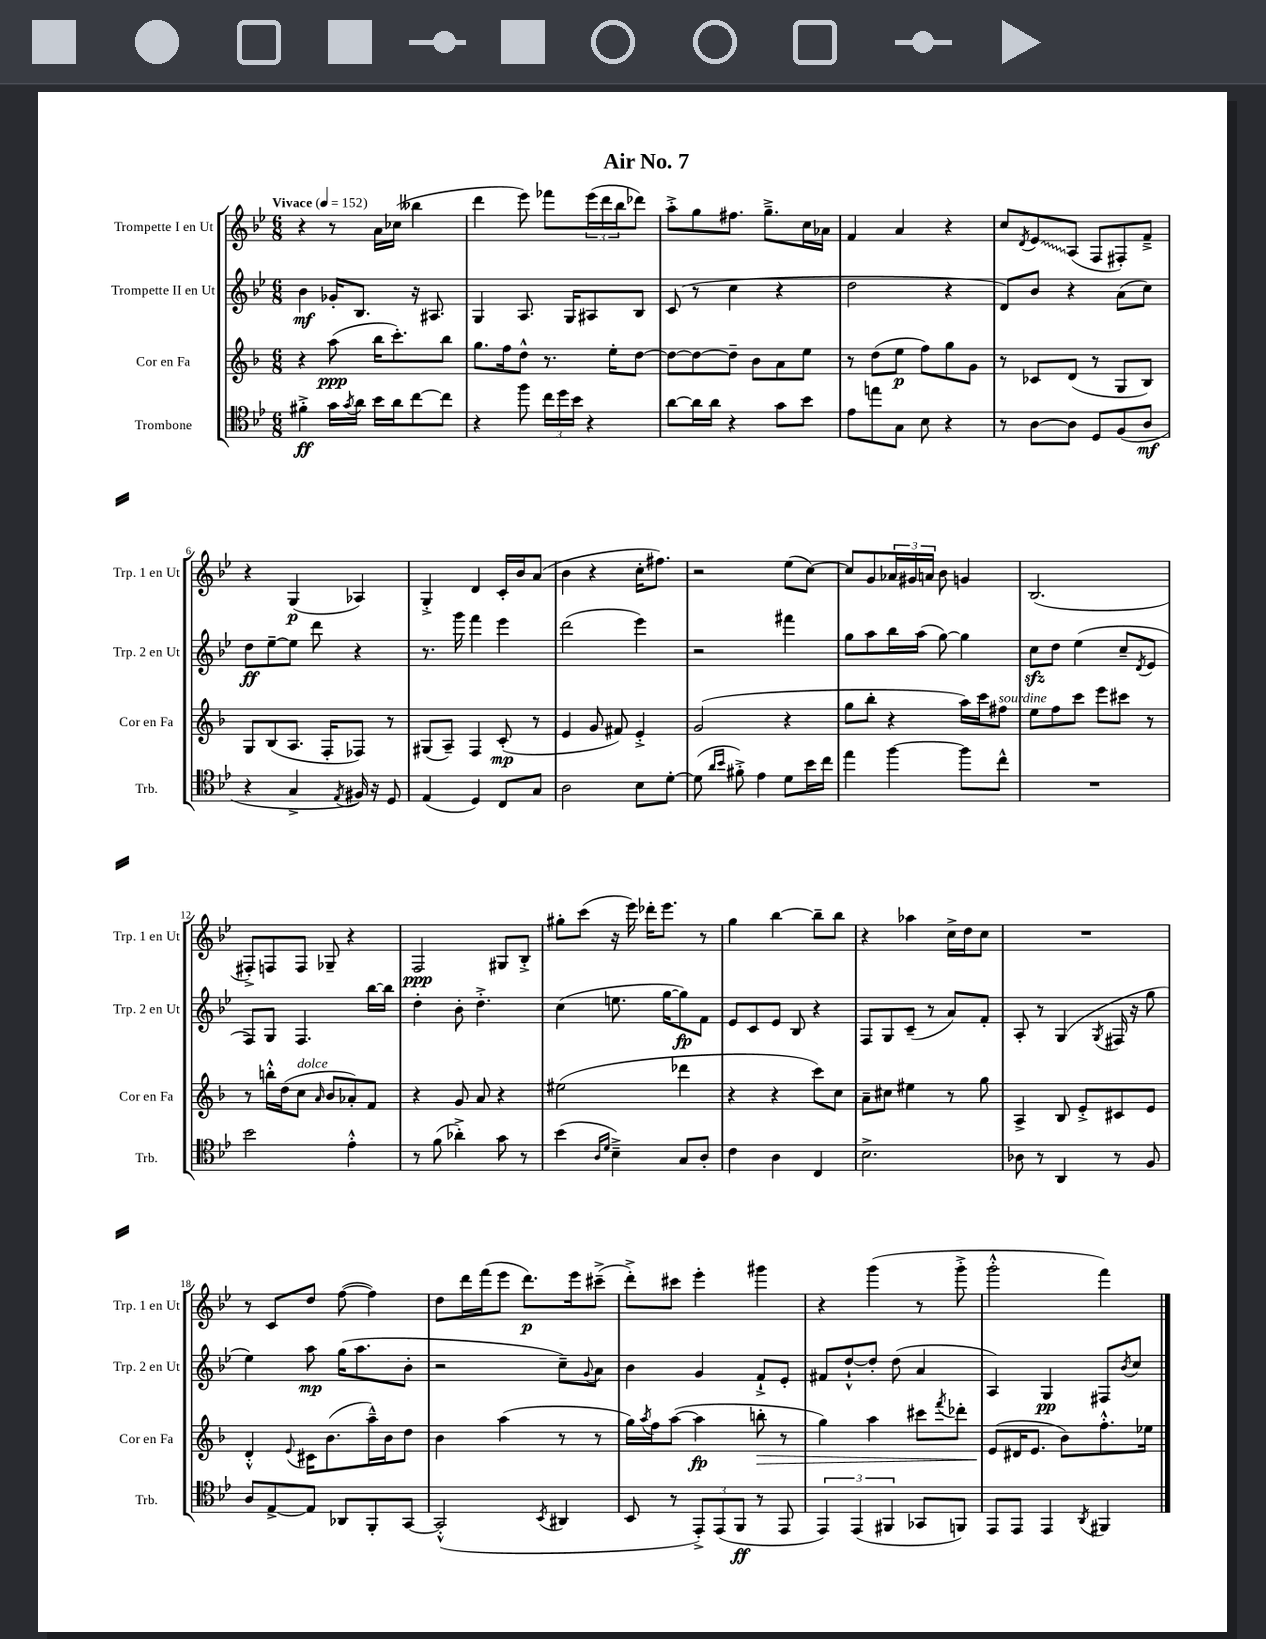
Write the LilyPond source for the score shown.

\header { title = "Air No. 7" }
<<
\new StaffGroup <<
\new Staff = "s0" \with { instrumentName = "Trompette I en Ut" shortInstrumentName = "Trp. 1 en Ut" } {
    \clef treble \key bes \major \numericTimeSignature \time 6/8 \tempo "Vivace" 4 = 152
    r4 r8 a'16 ces''16( beses''4 |
    d'''4 ees'''8) fes'''8 \tuplet 3/2 { ees'''16( d'''16 bes''16 } des'''8) |
    a''8-.-> g''8 fis''8. g''8.---> c''16 aes'16 |
    f'4 a'4 r4 |
    c''8 \acciaccatura { d'8 } \once \override Glissando.style = #'zigzag ees'8\glissando a8( f8 fis8-.) f'8---> |
    r4 g4\p( aes4) |
    g4-.-> d'4 c'16-. bes'16 a'8( |
    bes'4 r4 c''16-. fis''8.) |
    r2 ees''8( c''8~) |
    c''8 g'8 \tuplet 3/2 { aes'16 gis'16 a'16 } bes'8 g'4 |
    bes2.( |
    fis8-.->) f8 f8 ges8-- r4 |
    f2\ppp gis8 bes8-.-> |
    gis''8-. c'''8( r16 ees'''16) des'''16-. ees'''8. r8 |
    g''4 bes''4~ bes''8-- bes''8 |
    r4 aes''4 c''16-> d''16 c''8 |
    R2. |
    r8 c'8 d''8 f''8~( f''4) |
    d''8 d'''16 f'''16( ees'''8 d'''8.\p) ees'''16 cis'''8--->( |
    d'''8-.->) cis'''8 ees'''4-. gis'''4 |
    r4 g'''4( r8 g'''8-.-> |
    g'''2-.-^ f'''4) \bar "|." |
}
\new Staff = "s1" \with { instrumentName = "Trompette II en Ut" shortInstrumentName = "Trp. 2 en Ut" } {
    \clef treble \key bes \major \numericTimeSignature \time 6/8
    bes'4\mf ges'16-. bes8. r16 ais8. |
    g4 a8. g16 ais8 bes8 |
    c'8( r8 c''4 r4 |
    d''2 r4 |
    d'8) bes'8 r4 a'8( c''8) |
    d''8\ff ees''8~-- ees''8 d'''8 r4 |
    r8. g'''16 f'''4 ees'''4 |
    d'''2( ees'''4) |
    r2 fis'''4 |
    g''8 a''8 bes''16 a''16( g''8~) g''4 |
    c''8\sfz d''8 ees''4( c''8-- \acciaccatura { d'8 } ees'8 |
    f8) g8 f4. bes''16~ bes''16 |
    d''4-. bes'8-. d''4.-.-> |
    c''4( e''8. g''16~ g''8\fp) f'8 |
    ees'8 c'8 ees'8 bes8 r4 |
    f8 g8 c'8--( r8 a'8) f'8-. |
    a8-. r8 g4( \acciaccatura { g8 } fis16 r16 g''8 |
    ees''4) a''8\mp g''16( a''8. bes'8-. |
    r2 c''8--) \appoggiatura { g'8 } a'8 |
    bes'4 g'4 f'8-!-> ees'8-. |
    fis'8 d''8~-!-^ d''8-. d''8( a'4 |
    a4) g4\pp fis8 \acciaccatura { bes'8 } c''8 \bar "|." |
}
\new Staff = "s2" \with { instrumentName = "Cor en Fa" shortInstrumentName = "Cor en Fa" } {
    \clef treble \key f \major \numericTimeSignature \time 6/8
    r4 a''8\ppp( bes''16 c'''8.-.) bes''8 |
    g''8. f''16 d''8-^ r8. e''16-. d''8~ |
    d''8~ d''8~ d''8-- bes'8 a'8 e''8 |
    r8 d''8( e''8\p f''8) g''8 g'8 |
    r8 ces'8 d'8( r8 g8 bes8) |
    g8 bes8( a8. f16-. fes8) r8 |
    gis8( a8--) f4 c'8-.\mp( r8 |
    e'4 g'8 fis'8) e'4-.-> |
    g'2( r4 |
    g''8 bes''8-. r4 a''16) c'''16 fis''8^\markup { \italic "sourdine" } |
    e''8 f''8 c'''8 e'''8 cis'''8 r8 |
    r8 b''16-.-^ d''16( c''8^\markup { \italic "dolce" } \grace { a'16 } bes'8 aes'8-.) f'8 |
    r4 g'8 a'8 r4 |
    eis''2( des'''4 |
    r4 r4 c'''8) c''8 |
    a'8-- cis''8 eis''4 r8 g''8 |
    a4-> bes8 e'8-.-> cis'8 e'8 |
    d'4-.-^ \appoggiatura { e'8 } cis'16 bes'8.( a''16---^) bes'16 d''8 |
    bes'4 a''4( r8 r8 |
    g''16) \acciaccatura { a''8 } f''16 a''8~( a''4\fp b''8-.\> r8 |
    g''4) a''4 cis'''8 \acciaccatura { f'''8 } des'''8-. |
    e'8\!( dis'16 e'8. bes'8) f''8.-.-^ ees''16 \bar "|." |
}
\new Staff = "s3" \with { instrumentName = "Trombone" shortInstrumentName = "Trb." } {
    \clef tenor \key bes \major \numericTimeSignature \time 6/8
    fis'4-.->\ff g'16 \acciaccatura { g'8 } a'16 bes'16 a'16 c''8~ c''8 |
    r4 f''8 \tuplet 3/2 { c''16 d''16 bes'16 } r4 |
    a'8~ a'16 a'16 r4 g'8 bes'8 |
    ees'8 e''8 g8 bes8 r4 |
    r8 a8~ a8 d8 f8( a8\mf |
    r4 g4-> \acciaccatura { ees8 } fis16) r16 d8 |
    ees4( d4) c8 g8 |
    a2 bes8 d'8~-. |
    d'8( \grace { a'16 bes'16 } fis'8-.->) ees'4 d'8 bes'16 c''16 |
    ees''4 f''4~ f''8 c''8-^ |
    R2. |
    bes'2 ees'4-.-^ |
    r8 f'8( aes'4-.->) g'8 r8 |
    bes'4( \grace { a16 d'16 } bes4--->) g8 a8-. |
    c'4 a4 c4 |
    bes2.-> |
    aes8 r8 a,4 r8 f8 |
    a8 ees8~-> ees8 aes,8 f,8-. g,8~ |
    g,2-.-^( \acciaccatura { bes,8 } ais,4 |
    bes,8 r8 \tuplet 3/2 { ees,8-.->) ees,8( f,8\ff } r8 ees,8 |
    \tuplet 3/2 { ees,4) ees,4( fis,4 } ges,8 f,8) |
    ees,8 ees,8 ees,4 \acciaccatura { a,8 } fis,4 \bar "|." |
}
>>
>>
